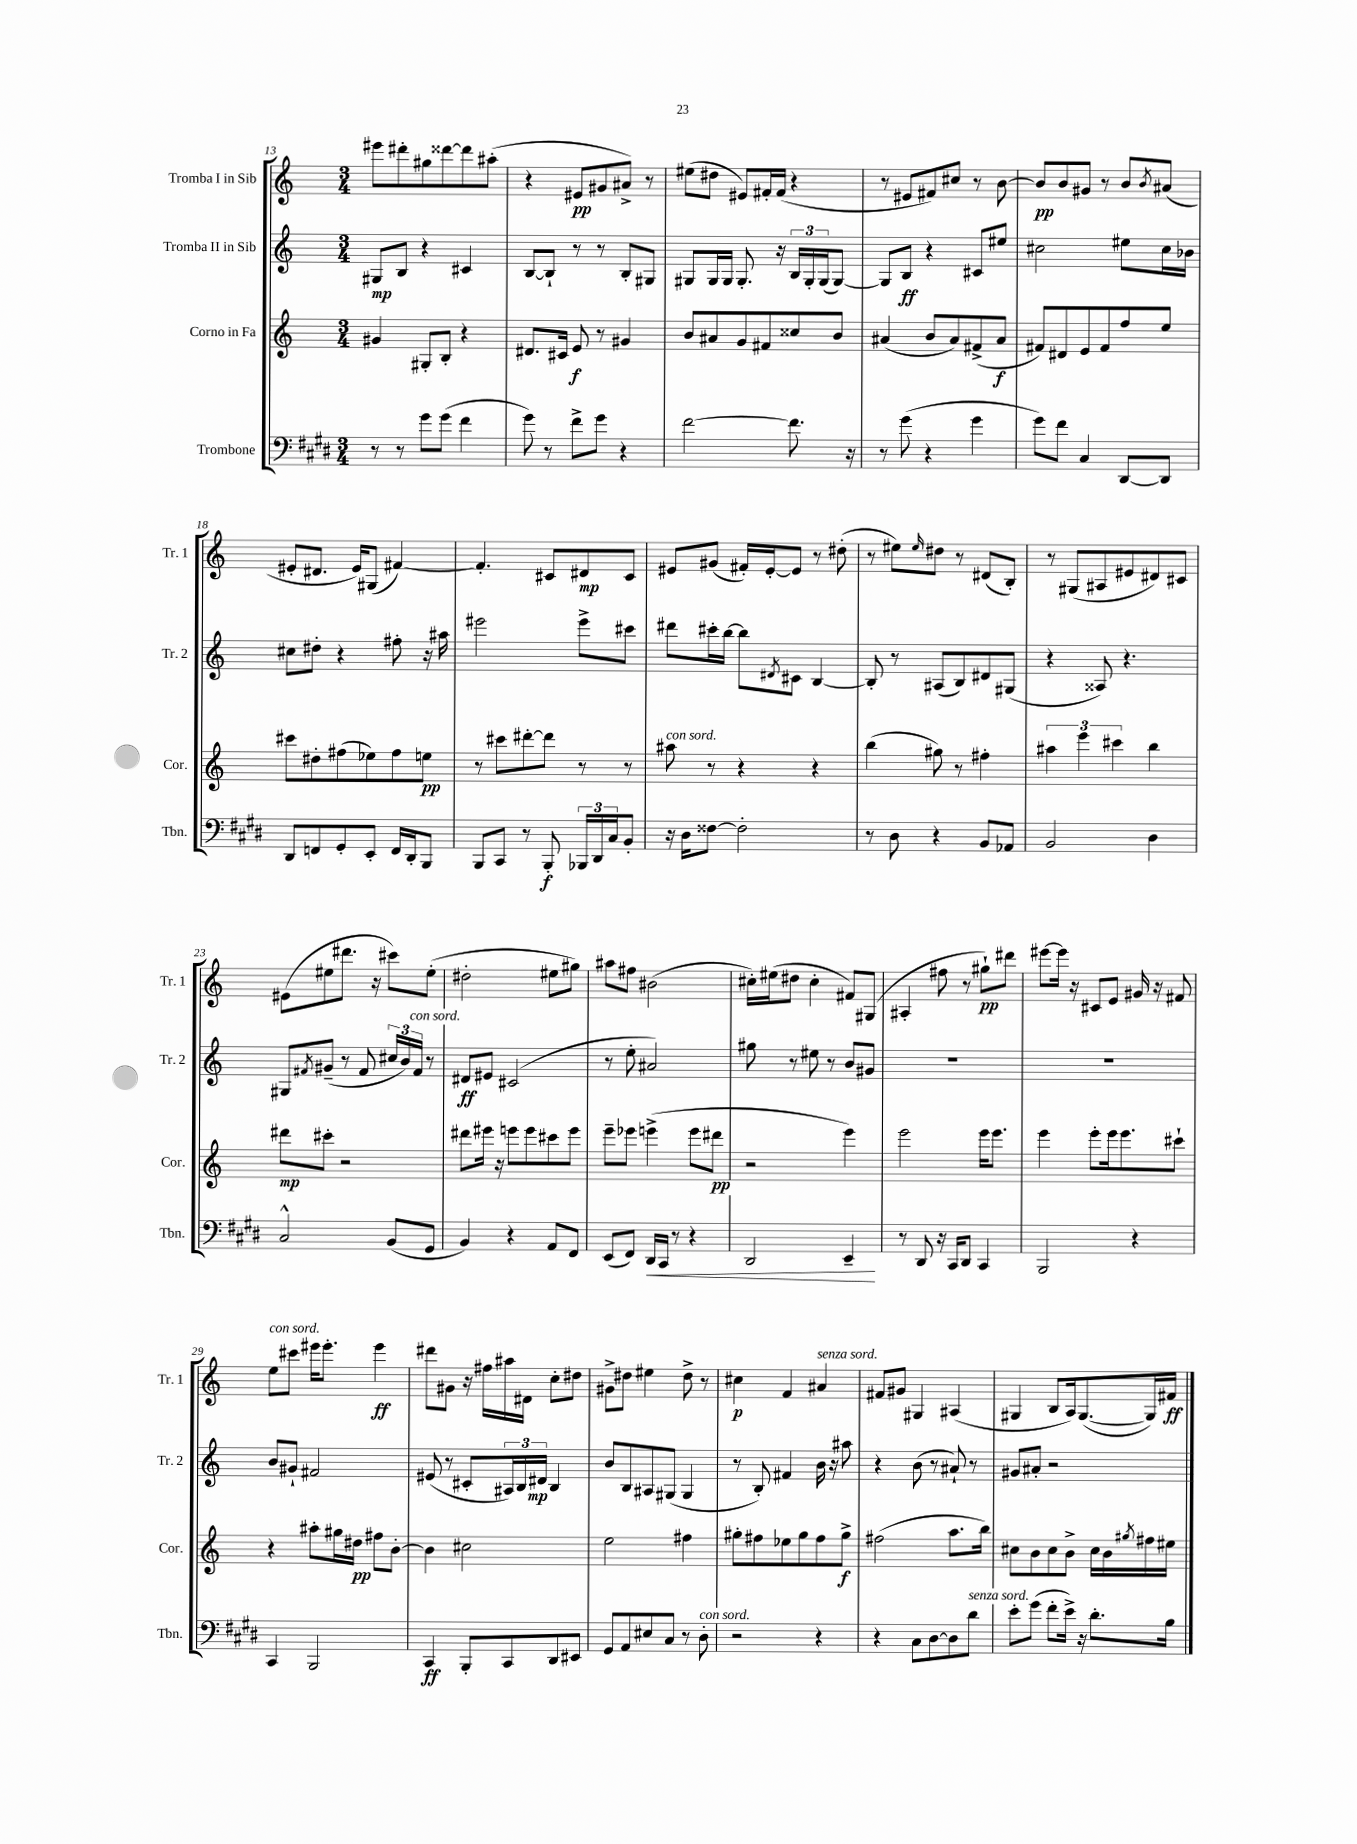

**kern	**dynam	**kern	**dynam	**kern	**dynam	**kern	**dynam
*part4	*part4	*part3	*part3	*part2	*part2	*part1	*part1
*staff4	*staff4	*staff3	*staff3	*staff2	*staff2	*staff1	*staff1
*I"Trombone	*	*I"Corno in Fa	*	*I"Tromba II in Sib	*	*I"Tromba I in Sib	*
*I'Tbn.	*	*I'Cor.	*	*I'Tr. 2	*	*I'Tr. 1	*
*clefF4	*	*clefG2	*	*clefG2	*	*clefG2	*
*k[f#c#g#d#]	*	*k[]	*	*k[]	*	*k[]	*
*M3/4	*	*M3/4	*	*M3/4	*	*M3/4	*
=13	=13	=13	=13	=13	=13	=13	=13
8r	.	4g#X/	.	8G#X/L	mp	8eee#X\L	.
8r	.	.	.	8B/J	.	8ddd#X'\	.
8g#\L	.	8G#X'/L	.	4r	.	8gg#X\	.
(8g#\J	.	8B'/J	.	.	.	[8ddd##X\	.
4f#\	.	4r	.	4c#X/	.	8ddd##\]	.
.	.	.	.	.	.	(8aa#X'\J	.
=14	=14	=14	=14	=14	=14	=14	=14
8g#\)	.	8.d#X/L	.	[8B/L	.	4r	.
8r	.	.	.	8B`/J]	.	.	.
.	.	16c#X/Jk	.	.	.	.	.
8f#^\L	.	8e/	f	8r	.	8e#X/L	pp
8g#\J	.	8r	.	8r	.	8g#X/	.
4r	.	4g#X/	.	8B'/L	.	8a#X^/J)	.
.	.	.	.	8G#X/J	.	8r	.
=15	=15	=15	=15	=15	=15	=15	=15
[2f#\	.	8b/L	.	8G#X/L	.	(8ee#X\L	.
.	.	8a#X/	.	16G#/L	.	8dd#X\J	.
.	.	.	.	16G#/JJ	.	.	.
.	.	8g/	.	8.G#'/	.	8e#X/L)	.
.	.	8f#X/	.	.	.	16f#X'/L	.
.	.	.	.	16r	.	(16f#/JJ	.
8.f#\]	.	8cc##X/	.	24B/LL	.	4r	.
.	.	.	.	24G#'/	.	.	.
.	.	.	.	(24G#/J	.	.	.
.	.	8b/J	.	[8G#/J)	.	.	.
16r	.	.	.	.	.	.	.
=16	=16	=16	=16	=16	=16	=16	=16
8r	.	(4a#X/	.	8G#/L]	.	8r	.
(8g#\	.	.	.	8B/J	ff	8e#X/L	.
4r	.	8b/L	.	4r	.	8f#X/)	.
.	.	8a#/)	.	.	.	8cc#X/J	.
4g#\	.	(8f#X^/	.	8c#X/L	.	8r	.
.	.	8a#/J	f	8ee#X/J	.	[8b\	.
=17	=17	=17	=17	=17	=17	=17	=17
8g#\L)	.	8f#X/L)	.	2cc#X\	.	8b/L]	pp
8f#\J	.	8d#X/	.	.	.	8b/	.
4C#/	.	8e/	.	.	.	8g#X/J	.
.	.	8f#/	.	.	.	8r	.
[8DD#/L	.	8ff/	.	8ee#X\L	.	8b/L	.
.	.	.	.	.	.	8qb/	.
8DD#/J]	.	8ee/J	.	16cc#\L	.	(8a#X/J	.
.	.	.	.	16b-X\JJ	.	.	.
!!LO:LB:g=z
=18	=18	=18	=18	=18	=18	=18	=18
8DD#/L	.	8ccc#X\L	.	8cc#X\L	.	8e#X'/L	.
8FFn/	.	8dd#X'\	.	8dd#X'\J	.	8.d#X/J	.
8GG#'/	.	(8ff#X\	.	4r	.	.	.
.	.	.	.	.	.	16e#/KL)	.
8EE'/J	.	8ee-X\)	.	.	.	(8G#X/J	.
16FF/LL	.	8ff#\	.	8ff#X'\	.	[4f#X/)	.
16DD#'/J	.	.	.	.	.	.	.
8BBB/J	.	8een\J	pp	16r	.	.	.
.	.	.	.	16aa#X\	.	.	.
=19	=19	=19	=19	=19	=19	=19	=19
8BBB/L	.	8r	.	2eee#X\	.	4.f#'/]	.
8CC#/J	.	8ccc#X\L	.	.	.	.	.
8r	.	[8ddd#X'\	.	.	.	.	.
8BBB'/	f	8ddd#\J]	.	.	.	8c#X/L	.
24BBB-X/LL	.	8r	.	8eee#^\L	.	8d#X/	mp
24DD#/	.	.	.	.	.	.	.
24C#/J	.	.	.	.	.	.	.
8BB'/J	.	8r	.	8ccc#X\J	.	8c#/J	.
=20	=20	=20	=20	=20	=20	=20	=20
!	!	!LO:TX:a:i:t=con sord.	!	!	!	!	!
16r	.	8aa#X\	.	8ddd#X\L	.	8e#X/L	.
16D#\KL	.	.	.	.	.	.	.
[8F##X\J	.	8r	.	16ccc#X'\L	.	(8g#X/J	.
.	.	.	.	[16bb\JJ	.	.	.
2F##'\]	.	4r	.	8bb\L]	.	16f#X'/LL)	.
.	.	.	.	.	.	[16e#'/J	.
.	.	.	.	8qd#X/	.	.	.
.	.	.	.	8c#X\J	.	8e#/J]	.
.	.	4r	.	[4B/	.	8r	.
.	.	.	.	.	.	(8dd#X'\	.
=21	=21	=21	=21	=21	=21	=21	=21
8r	.	(4bb\	.	8B'/]	.	8r	.
8D#\	.	.	.	8r	.	8ee#X\L)	.
.	.	.	.	.	.	16qqee#/	.
4r	.	8gg#X\)	.	(8A#X/L	.	8dd#X\J	.
.	.	8r	.	8B/)	.	8r	.
8BB/L	.	4ff#X'\	.	8d#X/	.	(8d#X/L	.
8AA-X/J	.	.	.	(8G#X/J	.	8B'/J)	.
=22	=22	=22	=22	=22	=22	=22	=22
2BB/	.	6aa#X\	.	4r	.	8r	.
.	.	.	.	.	.	(8G#X/L	.
.	.	6eee\	.	.	.	.	.
.	.	.	.	8A##X/)	.	8A#X/	.
.	.	6ccc#X\	.	.	.	.	.
.	.	.	.	4.r	.	8e#X/	.
4D#\	.	4bb\	.	.	.	8d#X/)	.
.	.	.	.	.	.	8c#X/J	.
!!LO:LB:g=z
=23	=23	=23	=23	=23	=23	=23	=23
2C#^^/	.	8ddd#X\L	mp	8G#X/L	.	(8e#X\L	.
.	.	.	.	8qf#X/	.	.	.
.	.	8ccc#X'\J	.	(8g#X~/J	.	8ee#X\	.
.	.	2r	.	8r	.	8.ddd#X\J	.
.	.	.	.	8f#/	.	.	.
.	.	.	.	.	.	16r	.
(8BB/L	.	.	.	24cc#X/LL	.	8ccc#X\L)	.
.	.	.	.	24b/)	.	.	.
!	!	!	!	!LO:TX:a:i:t=con sord.	!	!	!
.	.	.	.	24f#/JJ	.	.	.
8GG#/J	.	.	.	8r	.	(8ee#'\J	.
=24	=24	=24	=24	=24	=24	=24	=24
4BB/)	.	8ddd#X\L	.	8d#X/L	ff	2dd#X'\	.
.	.	16eee#X\Jk	.	8e#X/J	.	.	.
.	.	16r	.	.	.	.	.
4r	.	8eeen\L	.	(2c#X/	.	.	.
.	.	8eee\	.	.	.	.	.
8AA/L	.	8ccc#X\	.	.	.	8ee#X\L	.
8FF#/J	.	8eee\J	.	.	.	8gg#X\J)	.
=25	=25	=25	=25	=25	=25	=25	=25
(8EE/L	.	8eee~\L	.	8r	.	8aa#X\L	.
8FF#/J)	.	8eee-X\J	.	8ee'\	.	8ff#X\J	.
!	!LO:HP:b	!	!	!	!	!	!
16DD#/LL	<	(4eeen^\	.	2a#X/)	.	(2b#X\	.
16CC#/JJ	.	.	.	.	.	.	.
8r	.	.	.	.	.	.	.
4r	.	8eee\L	.	.	.	.	.
.	.	8ddd#X\J	pp	.	.	.	.
=26	=26	=26	=26	=26	=26	=26	=26
2DD#/	.	2r	.	8gg#X\	.	16cc#X'\LL)	.
.	.	.	.	.	.	(16ee#X\J	.
.	.	.	.	8r	.	8dd#X\J	.
.	.	.	.	8ee#X\	.	4cc#'\	.
.	.	.	.	8r	.	.	.
4EE~/	.	4eee\)	.	8b/L	.	8f#X/L)	.
.	.	.	.	8g#X/J	.	(8G#X/J	.
.	[	.	.	.	.	.	.
=27	=27	=27	=27	=27	=27	=27	=27
8r	.	2eee\	.	2.r	.	4A#X'/	.
8DD#/	.	.	.	.	.	.	.
16r	.	.	.	.	.	8ff#X\	.
16CC#/KL	.	.	.	.	.	.	.
8DD#/J	.	.	.	.	.	8r	.
4CC#/	.	16eee\KL	.	.	.	8gg#X`\L)	pp
.	.	8.eee\J	.	.	.	.	.
.	.	.	.	.	.	8ddd#X\J	.
=28	=28	=28	=28	=28	=28	=28	=28
2BBB/	.	4eee\	.	2.r	.	[8eee#X\L	.
.	.	.	.	.	.	16eee#\Jk]	.
.	.	.	.	.	.	16r	.
.	.	8eee'\L	.	.	.	8c#X/L	.
.	.	16eee\k	.	.	.	8e/J	.
.	.	8.eee\	.	.	.	.	.
4r	.	.	.	.	.	16g#X/	.
.	.	.	.	.	.	16r	.
.	.	8ccc#X`\J	.	.	.	8f#X/	.
!!LO:LB:g=z
=29	=29	=29	=29	=29	=29	=29	=29
!	!	!	!	!	!	!LO:TX:a:i:t=con sord.	!
4CC#/	.	4r	.	8b/L	.	8ee\L	.
.	.	.	.	8g#X`/J	.	8ccc#X\J	.
2BBB/	.	8aa#X'\L	.	2f#X/	.	16eee#X\KL	.
.	.	.	.	.	.	8.eee#'\J	.
.	.	16gg#X\L	.	.	.	.	.
.	.	16dd#X\JJ	pp	.	.	.	.
.	.	8ff#X\L	.	.	.	4eee#\	ff
.	.	[8b'\J	.	.	.	.	.
=30	=30	=30	=30	=30	=30	=30	=30
4CC#/	ff	4b\]	.	(8e#X/	.	8ddd#X\L	.
.	.	.	.	8r	.	8g#X\J	.
8BBB'/L	.	2cc#X\	.	8c#X'/L	.	16r	.
.	.	.	.	.	.	16ff#X\LL	.
8CC#/	.	.	.	24A#X/L)	.	16aa#X\	.
.	.	.	.	24B/	.	.	.
.	.	.	.	.	.	16d#X\JJ	.
.	.	.	.	24d#X/JJ	mp	.	.
8DD#/	.	.	.	4B/	.	8cc'\L	.
8EE#X/J	.	.	.	.	.	8dd#X\J	.
=31	=31	=31	=31	=31	=31	=31	=31
8GG#/L	.	2ee\	.	8b/L	.	8g#X^\L	.
8AA/	.	.	.	8B/	.	8dd#X\J	.
8E#X/	.	.	.	8A#X/	.	4ee#X\	.
8C#/J	.	.	.	(8G#X/J	.	.	.
8r	.	4ff#X\	.	4G#/	.	8dd#^\	.
!LO:TX:a:i:t=con sord.	!	!	!	!	!	!	!
8D#'\	.	.	.	.	.	8r	.
=32	=32	=32	=32	=32	=32	=32	=32
2r	.	8gg#X'\L	.	8r	.	4cc#X\	p
.	.	8ff#X\	.	8B'/)	.	.	.
.	.	8ee-X\	.	4f#X/	.	4f/	.
.	.	8gg#\	.	.	.	.	.
!	!	!	!	!	!	!LO:TX:a:i:t=senza sord.	!
4r	.	8ff#\	.	16b\	.	4a#X/	.
.	.	.	.	16r	.	.	.
.	.	8gg#^\J	f	8aa#X\	.	.	.
=33	=33	=33	=33	=33	=33	=33	=33
4r	.	(2ff#X\	.	4r	.	8f#X/L	.
.	.	.	.	.	.	8g#X/J	.
8C#\L	.	.	.	(8b\	.	4G#X/	.
[8D#\	.	.	.	8r	.	.	.
8D#\]	.	8.aa\L	.	8a#X`/)	.	(4A#X/	.
!LO:TX:a:i:t=senza sord.	!	!	!	!	!	!	!
8d#\J	.	.	.	8r	.	.	.
.	.	16bb\Jk)	.	.	.	.	.
=34	=34	=34	=34	=34	=34	=34	=34
8e'\L	.	8cc#X\L	.	8g#X/L	.	4G#X/	.
(8g#\J	.	8b\	.	8a#X'/J	.	.	.
8f#'\L	.	8cc#\	.	2r	.	8B/L	.
16e^\Jk)	.	8b^\J	.	.	.	16A/k)	.
16r	.	.	.	.	.	([8.G#/	.
8.d#'\L	.	16cc#\LL	.	.	.	.	.
.	.	16b\	.	.	.	.	.
.	.	8qgg#X/	.	.	.	.	.
.	.	16ff#X\	.	.	.	16G#/L])	.
16B\Jk	.	16ee#X\JJ	.	.	.	16f#X/JJ	ff
==	==	==	==	==	==	==	==
*-	*-	*-	*-	*-	*-	*-	*-
